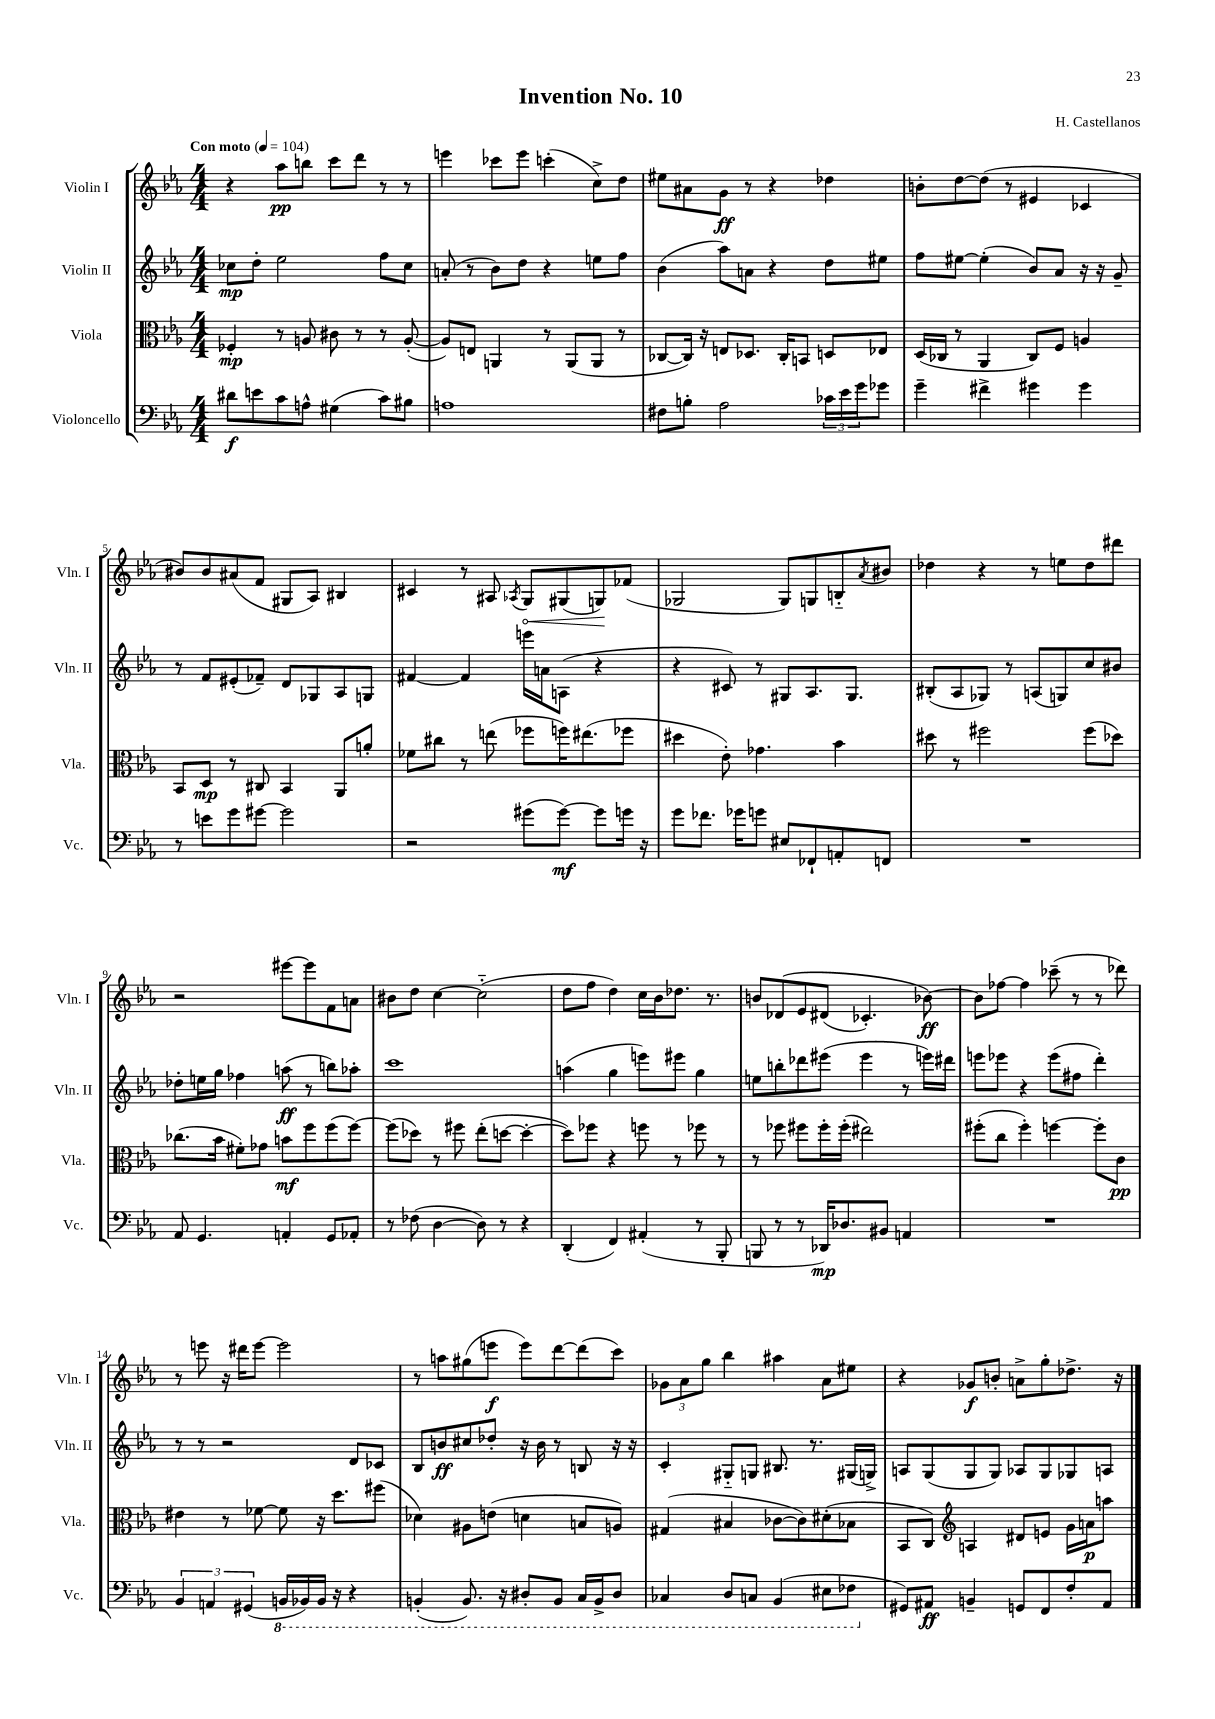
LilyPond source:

\header { title = "Invention No. 10" composer = "H. Castellanos" }
<<
\new StaffGroup <<
\new Staff = "s0" \with { instrumentName = "Violin I" shortInstrumentName = "Vln. I" } {
    \clef treble \key ees \major \numericTimeSignature \time 4/4 \tempo "Con moto" 4 = 104
    r4 aes''8\pp b''8 c'''8 d'''8 r8 r8 |
    e'''4 ces'''8 e'''8 c'''4-.( c''8->) d''8 |
    eis''8 ais'8 g'8\ff r8 r4 des''4 |
    b'8-. d''8~ d''8( r8 eis'4 ces'4 |
    bis'8) bis'8 ais'8( f'8 gis8 aes8) bis4 |
    cis'4 r8 ais8 \acciaccatura { aes8 } \once \override Hairpin.circled-tip = ##t g8\< gis8( g8\!) fes'8( |
    ges2 ges8) g8 b8-_ \acciaccatura { aes'8 } bis'8 |
    des''4 r4 r8 e''8 des''8 dis'''8 |
    r2 eis'''8~ eis'''8 f'8 a'8 |
    bis'8 d''8 c''4~ c''2-_( |
    d''8 f''8 d''4) c''16 bes'16 des''8. r8. |
    b'8 des'8\( ees'8 dis'8( ces'4.-.) bes'8~\ff\) |
    bes'8 fes''8~ fes''4 ces'''8--( r8 r8 des'''8) |
    r8 e'''8 r16 dis'''16 e'''8~ e'''2 |
    r8 a''8 gis''8( e'''8\f e'''8) d'''8~ d'''8( c'''8) |
    \tuplet 3/2 { ges'8 aes'8 g''8 } bes''4 ais''4 aes'8 eis''8 |
    r4 ges'8\f b'8-. a'8-> g''8-. des''8.-> r16 \bar "|." |
}
\new Staff = "s1" \with { instrumentName = "Violin II" shortInstrumentName = "Vln. II" } {
    \clef treble \key ees \major \numericTimeSignature \time 4/4
    ces''8\mp d''8-. ees''2 f''8 ces''8 |
    a'8-.( r8 bes'8) d''8 r4 e''8 f''8 |
    bes'4( aes''8) a'8 r4 d''8 eis''8 |
    f''8 eis''8~ eis''4-.( bes'8) aes'8 r16 r16 g'8-- |
    r8 f'8 eis'8-.( fes'8--) d'8 ges8 aes8 g8 |
    fis'4~ fis'4 e'''16 a'16 a8( r4 |
    r4 cis'8) r8 gis8 aes8. gis8. |
    bis8-.( aes8 ges8) r8 a8( g8) c''8 bis'8 |
    des''8-. e''16 g''16 fes''4 a''8\ff( r8 b''8) aes''8-. |
    c'''1 |
    a''4( g''4 e'''8) eis'''8 g''4 |
    e''8 b''8-. des'''8 eis'''8( eis'''4 r8 e'''16) dis'''16 |
    e'''8 ees'''8 r4 ees'''8( fis''8 d'''4-.) |
    r8 r8 r2 d'8 ces'8 |
    bes8 b'8\ff cis''8 des''8-. r16 b'16 r8 b8 r16 r16 |
    c'4-. gis8-_ g8 bis8. r8. gis16( g16->) |
    a8 g8( g8 g8) aes8 g8 ges8 a8 \bar "|." |
}
\new Staff = "s2" \with { instrumentName = "Viola" shortInstrumentName = "Vla." } {
    \clef alto \key ees \major \numericTimeSignature \time 4/4
    fes4-.\mp r8 a8 cis'8 r8 r8 a8~-.( |
    a8) e8 a,4 r8 a,8( a,8 r8 |
    ces8~ ces16) r16 e8 des8. ces16-. b,8 d8 ees8 |
    d16( ces16 r8 aes,4 ces8) f8 a4 |
    bes,8 d8\mp r8 cis8 bes,4 aes,8 a'8-. |
    fes'8 cis''8 r8 e''8( fes''8 f''16) eis''8.( fes''8 |
    dis''4 ees'8-.) ges'4. bes'4 |
    dis''8 r8 fis''2 fis''8( des''8) |
    ces''8.( bes'16 fis'8-.) ges'8 b'8\mf f''8 f''8( f''8~) |
    f''8( des''8) r8 fis''8 ees''8-.( d''8~ d''4~-. |
    d''8) fes''8 r4 f''8 r8 fes''8 r8 |
    r8 fes''8 fis''8 fis''16-. fis''16-.( eis''2) |
    fis''8-.( c''8 fis''4-.) f''4~ f''8-. c'8\pp |
    eis'4 r8 fes'8~ fes'8 r16 d''8. fis''8( |
    des'4) ais8 e'8( d'4 b8 a8) |
    gis4( bis4 ces'8~ ces'8) dis'8-.( bes8 |
    bes,8 c8) \clef treble a4 dis'8 e'8 g'16 a'16\p a''8 \bar "|." |
}
\new Staff = "s3" \with { instrumentName = "Violoncello" shortInstrumentName = "Vc." } {
    \clef bass \key ees \major \numericTimeSignature \time 4/4
    dis'8\f e'8 c'8 a8-^ gis4( c'8) bis8 |
    a1 |
    fis8 b8-. aes2 \tuplet 3/2 { ces'16 ees'16 g'16 } ges'8 |
    g'4-- fis'4-> gis'4 gis'4 |
    r8 e'8 g'8 gis'8~ gis'2 |
    r2 gis'8( gis'8~\mf) gis'8 g'16 r16 |
    g'8 fes'8. ges'16 g'8 eis8 fes,8-! a,8-. f,8 |
    R1 |
    aes,8 g,4. a,4-. g,8 aes,8-. |
    r8 fes8( d4~ d8) r8 r4 |
    d,4-.( f,4) ais,4-.( r8 bes,,8-. |
    b,,8 r8 r8 des,16\mp) des8. bis,8 a,4 |
    R1 |
    \tuplet 3/2 { bes,4 a,4 gis,4( } \ottava #-1 b,,16 bes,,16) bes,,16 r16 r4 |
    b,,4-.( b,,8.) r16 dis,8-. b,,8 c,16 b,,16-> dis,8 |
    ces,4 d,8 c,8 bes,,4( eis,8 fes,8 \ottava #0 |
    gis,8) ais,8\ff b,4-- g,8 f,8 f8-. ais,8 \bar "|." |
}
>>
>>
